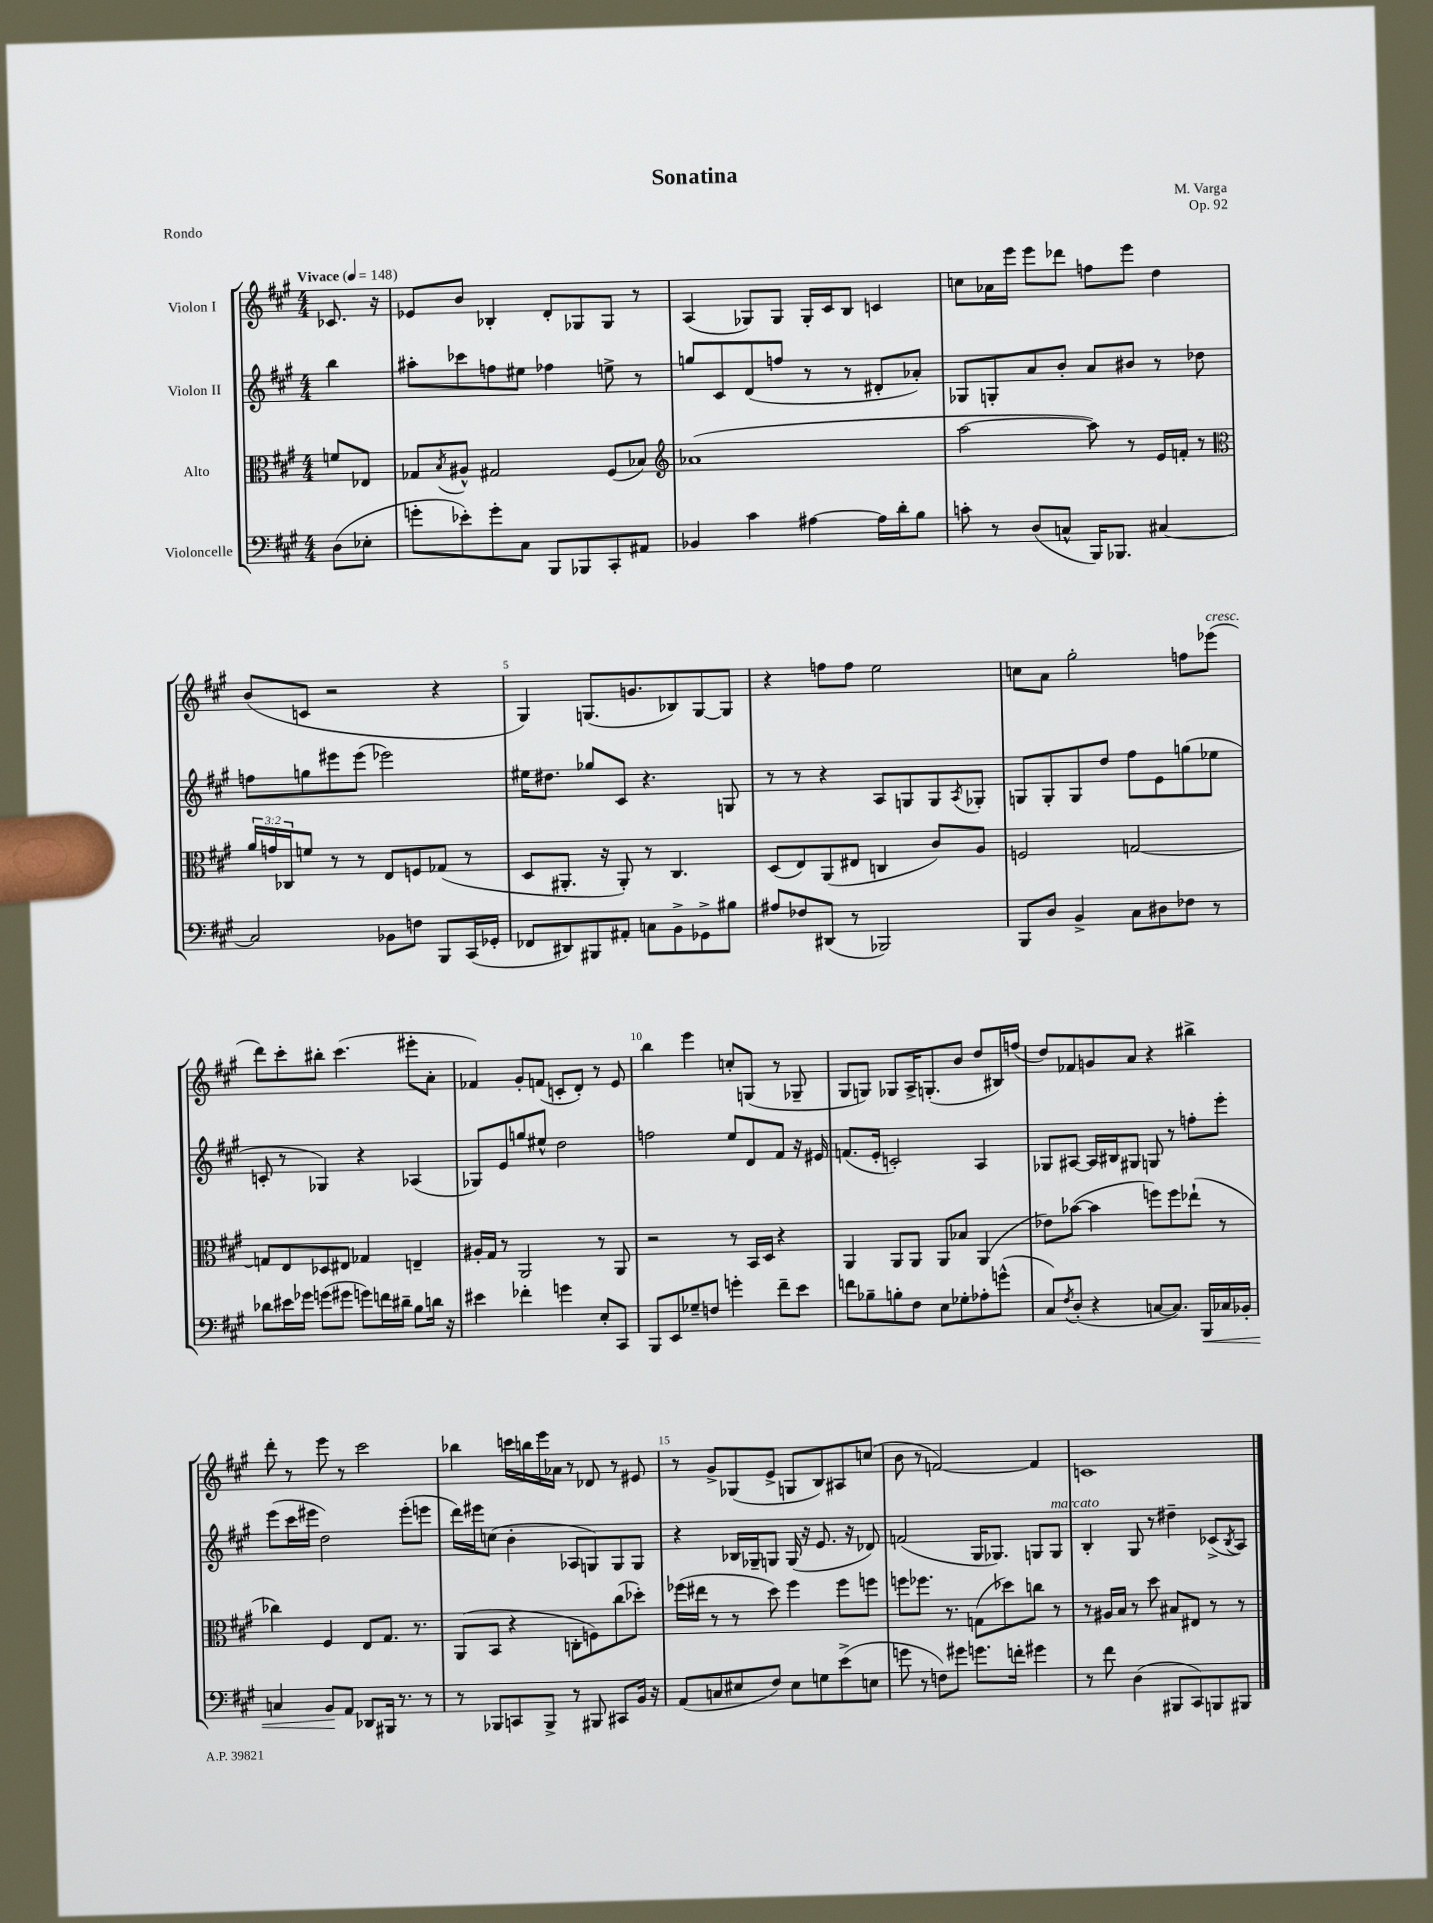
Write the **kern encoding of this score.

**kern	**dynam	**kern	**kern	**kern
*part4	*part4	*part3	*part2	*part1
*staff4	*staff4	*staff3	*staff2	*staff1
*I"Violoncelle	*	*I"Alto	*I"Violon II	*I"Violon I
*clefF4	*	*clefC3	*clefG2	*clefG2
*k[f#c#g#]	*	*k[f#c#g#]	*k[f#c#g#]	*k[f#c#g#]
*M4/4	*	*M4/4	*M4/4	*M4/4
*MM148	*	*MM148	*MM148	*MM148
=	=	=	=	=
!	!	!	!	!LO:TX:a:B:t=Vivace
(8D\L	.	8fn/L	4bb\	8.c-X/
8E-X'\J	.	8E-X/J	.	.
.	.	.	.	16r
=1	=1	=1	=1	=1
8gn'\L	.	8G-X/L	8aa#X'\L	8e-X/L
.	.	8qB/	.	.
8e-X'\)	.	8A#X^^/J	8ccc-X\	8b/J
8g'\	.	2G#X/	8ffn\	4B-X'/
8C#\J	.	.	8ee#X\J	.
8BBB/L	.	.	4ff-X\	8d'/L
8BBB-X/	.	.	.	8G-X/
8CC#'/	.	(8F#/L	8een^\	8G-/J
8AA#X/J	.	8B-X/J)	8r	8r
=2	=2	=2	=2	=2
*	*	*clefG2	*	*
4BB-X/	.	(1a-X	8ggn/L	(4A/
.	.	.	8c#/	.
4c#\	.	.	(8d/	8G-X/L)
.	.	.	8ffn/J	8G-/J
[4A#X\	.	.	8r	16G-'/LL
.	.	.	.	16c#/J
.	.	.	8r	8B/J
16A#\LL]	.	.	8d#X'/L	4cn/
16d'\J	.	.	.	.
8B\J	.	.	8a-X'/J)	.
=3	=3	=3	=3	=3
8cn'\	.	[2aa\	8G-X/L	8ccn\L
8r	.	.	8Gn'/	16a-X\L
.	.	.	.	16eee\JJ
(8D/L	.	.	8a/	8eee\L
8Cn^^/J	.	.	8b'/J	8ddd-X\J
16BBB/KL)	.	8aa\])	8a/L	8ffn\L
8.BBB-X/J	.	.	.	.
.	.	8r	8b#X/J	8eee\J
[4C#X/	.	16e/LL	8r	4dd\
.	.	16fn'/JJ	.	.
.	.	8r	8dd-X\	.
!!LO:LB:g=z
=4	=4	=4	=4	=4
*	*	*clefC3	*	*
2C#/]	.	24a/LL	8ffn\L	(8b/L
.	.	24gn/	.	.
.	.	24C-X/J	.	.
.	.	8fn/J	8ggn\	8cn/J
.	.	8r	8eee#X\	2r
.	.	8r	(8eee#\J	.
8BB-X\L	.	8E/L	2eee-X\)	.
8Fn\J	.	8Fn/	.	.
8BBB/L	.	(8G-X/J	.	4r
(16CC#/L	.	8r	.	.
16GG-X'/JJ	.	.	.	.
=5	=5	=5	=5	=5
8FF-X/L	.	8D/L	16ee#X\KL	4G#/)
.	.	.	8.dd#X\J	.
8DD#X/)	.	8.AA#X'/J	.	.
8BBB#X/	.	.	8gg-X/L	(8.Gn/L
.	.	16r	.	.
8AA#X'/J	.	8AA#'/)	8c#/J	.
.	.	.	.	8.gn/
8Cn\L	.	8r	4.r	.
8BB^\	.	4.C#/	.	8B-X/)
8GG-X^\	.	.	.	[8G/
8B#X\J	.	.	8Gn/	8G/J]
=6	=6	=6	=6	=6
8A#X/L	.	(8D/L	8r	4r
8F-X/	.	8E/)	8r	.
(8DD#X/J	.	(8AA/	4r	8ffn\L
8r	.	8E#X/J	.	8ff\J
2BBB-X/)	.	4Cn/	8A/L	2ee\
.	.	.	8Gn/	.
.	.	8c#/L)	8G/	.
.	.	.	8qA/	.
.	.	8A/J	8G-X'/J	.
=7	=7	=7	=7	=7
8BBB/L	.	2Fn/	8Gn/L	8ccn\L
8D/J	.	.	8G'/	8a\J
4BB^/	.	.	8G/	2gg#'\
.	.	.	8dd/J	.
8C#\L	.	[2Gn/	8ff#\L	.
8D#X\	.	.	8e\	.
8F-X\J	.	.	(8ggn\	8ffn\L
!	!	!	!	!LO:TX:a:i:t=cresc.
8r	.	.	8ee-X\J	(8eee-X\J
!!LO:LB:g=z
=8	=8	=8	=8	=8
8d-X\L	.	8Gn/L]	8cn'/	8ddd\L)
16e#X\L	.	8E/	8r	8ccc#'\
16g-X\JJ	.	.	.	.
(8gn\L	.	8D-X/	4G-X/)	8bb#X'\J
8g#X\J	.	8E#X/J	.	(4.ccc#\
8gn\L)	.	4G-X/	4r	.
16fn\L	.	.	.	.
16d#X~\JJ	.	.	.	.
8B\L	.	4En~/	(4A-X/	8eee#X'\L
16dn\Jk	.	.	.	8a'\J
16r	.	.	.	.
=9	=9	=9	=9	=9
4e#X\	.	16A#X'/LL	8G-X/L)	4f-X/)
.	.	16G#/JJ	.	.
.	.	8r	8e/	.
4f-X'\	.	2AA/	8ggn/	8g#'/L
.	.	.	8ee#X^^/J	(8fn/J
4gn\	.	.	2dd\	8cn'/L
.	.	.	.	8d'/J)
8E'/L	.	8r	.	8r
8CC#/J	.	8AA/	.	8e/
=10	=10	=10	=10	=10
8BBB/L	.	2r	2ffn\	4bb\
8EE/	.	.	.	.
8G-X~/	.	.	.	4eee\
8Fn/J	.	.	.	.
4gn'\	.	8r	8ee/L	8ccn'/L
.	.	16BB/LL	8d/	(8Gn/J
.	.	16D/JJ	.	.
8f#~\L	.	4r	8f#/J	8r
8e\J	.	.	16r	8G-X~/
.	.	.	16e#X/	.
=11	=11	=11	=11	=11
8fn\L	.	4AA/	(8.fn/L	8G#/L
8B-X~\	.	.	.	8Gn/J)
.	.	.	16e'/Jk	.
8Bn'\	.	8AA/L	2cn'/)	8G-X/L
8F#\J	.	8AA/J	.	16A^/K
.	.	.	.	(8.Gn'/
8E\L	.	8AA/L	.	.
8G-X'\	.	8B-X/J	.	8b/J
8A-X'\	.	(4AA/	4A/	8dd/L
(8gn^^\J	.	.	.	16B#X/L)
.	.	.	.	(16ffn/JJ
=12	=12	=12	=12	=12
8C#/L)	.	8e-X\L)	8G-X/L	8dd/L)
8qF#/	.	.	.	.
(8D'/J	.	([8b-X\J	[8A#X/J	8f-X/
4r	.	4b-\]	16A#/LL]	8gn/
.	.	.	16B#X/J	.
.	.	.	8G#X/J	8a/J
[8Cn/L	.	8ffn\L)	8Gn/	4r
8.C/J])	.	8ff\	8r	.
.	.	(8ee-X`\J	8ffn'\L	4bb#X^\
!	!LO:HP:b	!	!	!
16BBB/LL	<	.	.	.
16C-X/	.	8r	8eee'\J	.
16BB-X'/JJ	.	.	.	.
!!LO:LB:g=z
=13	=13	=13	=13	=13
4Cn/	.	4cc-X\)	(8eee\L	8ddd'\
.	.	.	16ccc#\L	8r
.	.	.	16eee#X\JJ	.
8BB/L	.	4F#/	2dd\)	8eee\
8AA/J	[	.	.	8r
8DD-X/L	.	8E/L	.	2ccc#\
16BBB#X/Jk	.	8.G#/J	.	.
8.r	.	.	.	.
.	.	.	(8eee#'\L	.
.	.	8.r	.	.
8r	.	.	8eeen\J	.
=14	=14	=14	=14	=14
8r	.	(8AA/L	16ddd\LL)	4bb-X\
.	.	.	16eee#X\J	.
8BBB-X/L	.	8BB/J	(8ccn\J	.
8CCn/	.	4r	4b'\	16cccn\LL
.	.	.	.	16bbn\
8BBB-^/J	.	.	.	16eee\
.	.	.	.	16a-X\JJ
8r	.	8Cn'\L	8A-X/L	8r
8BBB#X/	.	8Fn\)	8Gn/)	8d-X/
8CC#X/L	.	(8cc#\	8G/	8r
16BB/Jk	.	8dd-X'\J)	8G/J	8e#X/
16r	.	.	.	.
=15	=15	=15	=15	=15
(8AA/L	.	(16ff-X\LL	4r	8r
.	.	16ee#X\JJ	.	.
8Cn/	.	8r	.	8g#^/L
8E#X/	.	8r	16B-X/LL	(8G-X/
.	.	.	16G-X~/J	.
8F#/J)	.	8dd\)	8Gn/J	8e^/J
8E#\L	.	4ff-\	(16G/	8Gn/L
.	.	.	16r	.
8Gn\	.	.	8.e/	8B/)
(8e^\	.	8ff-\L	.	8A#X/
.	.	.	16r	.
8En\J	.	8ffn\J	8d-X/)	(8ccn/J
=16	=16	=16	=16	=16
8gn\	.	8ffn\L	(2fn/	8b\
8r	.	8.ff-X\J	.	8r
8Fn\L)	.	.	.	[2fn/)
.	.	8.r	.	.
8g#X\J	.	.	.	.
8.gn\L	.	(8Gn\L	16G#/KL	.
.	.	.	8.G-X/J)	.
.	.	8dd-X\)	.	.
16fn'\Jk	.	.	.	.
4g#X\	.	8ccn\J	8Gn/L	4f/]
!	!	!	!LO:TX:a:i:t=marcato	!
.	.	8r	8G/J	.
=17	=17	=17	=17	=17
8r	.	8r	4B'/	1cn
8f#\	.	16A#X/LL	.	.
.	.	16B/JJ	.	.
(4D\	.	8r	8G#/	.
.	.	8dd\	8r	.
8BBB#X/L	.	8B#X/L	4dd#X~\	.
8CC#/)	.	8E#X/J	.	.
8BBBn/	.	8r	(8c-X^/L	.
.	.	.	8qB/	.
8BBB#X/J	.	8r	8A/J)	.
==	==	==	==	==
*-	*-	*-	*-	*-
